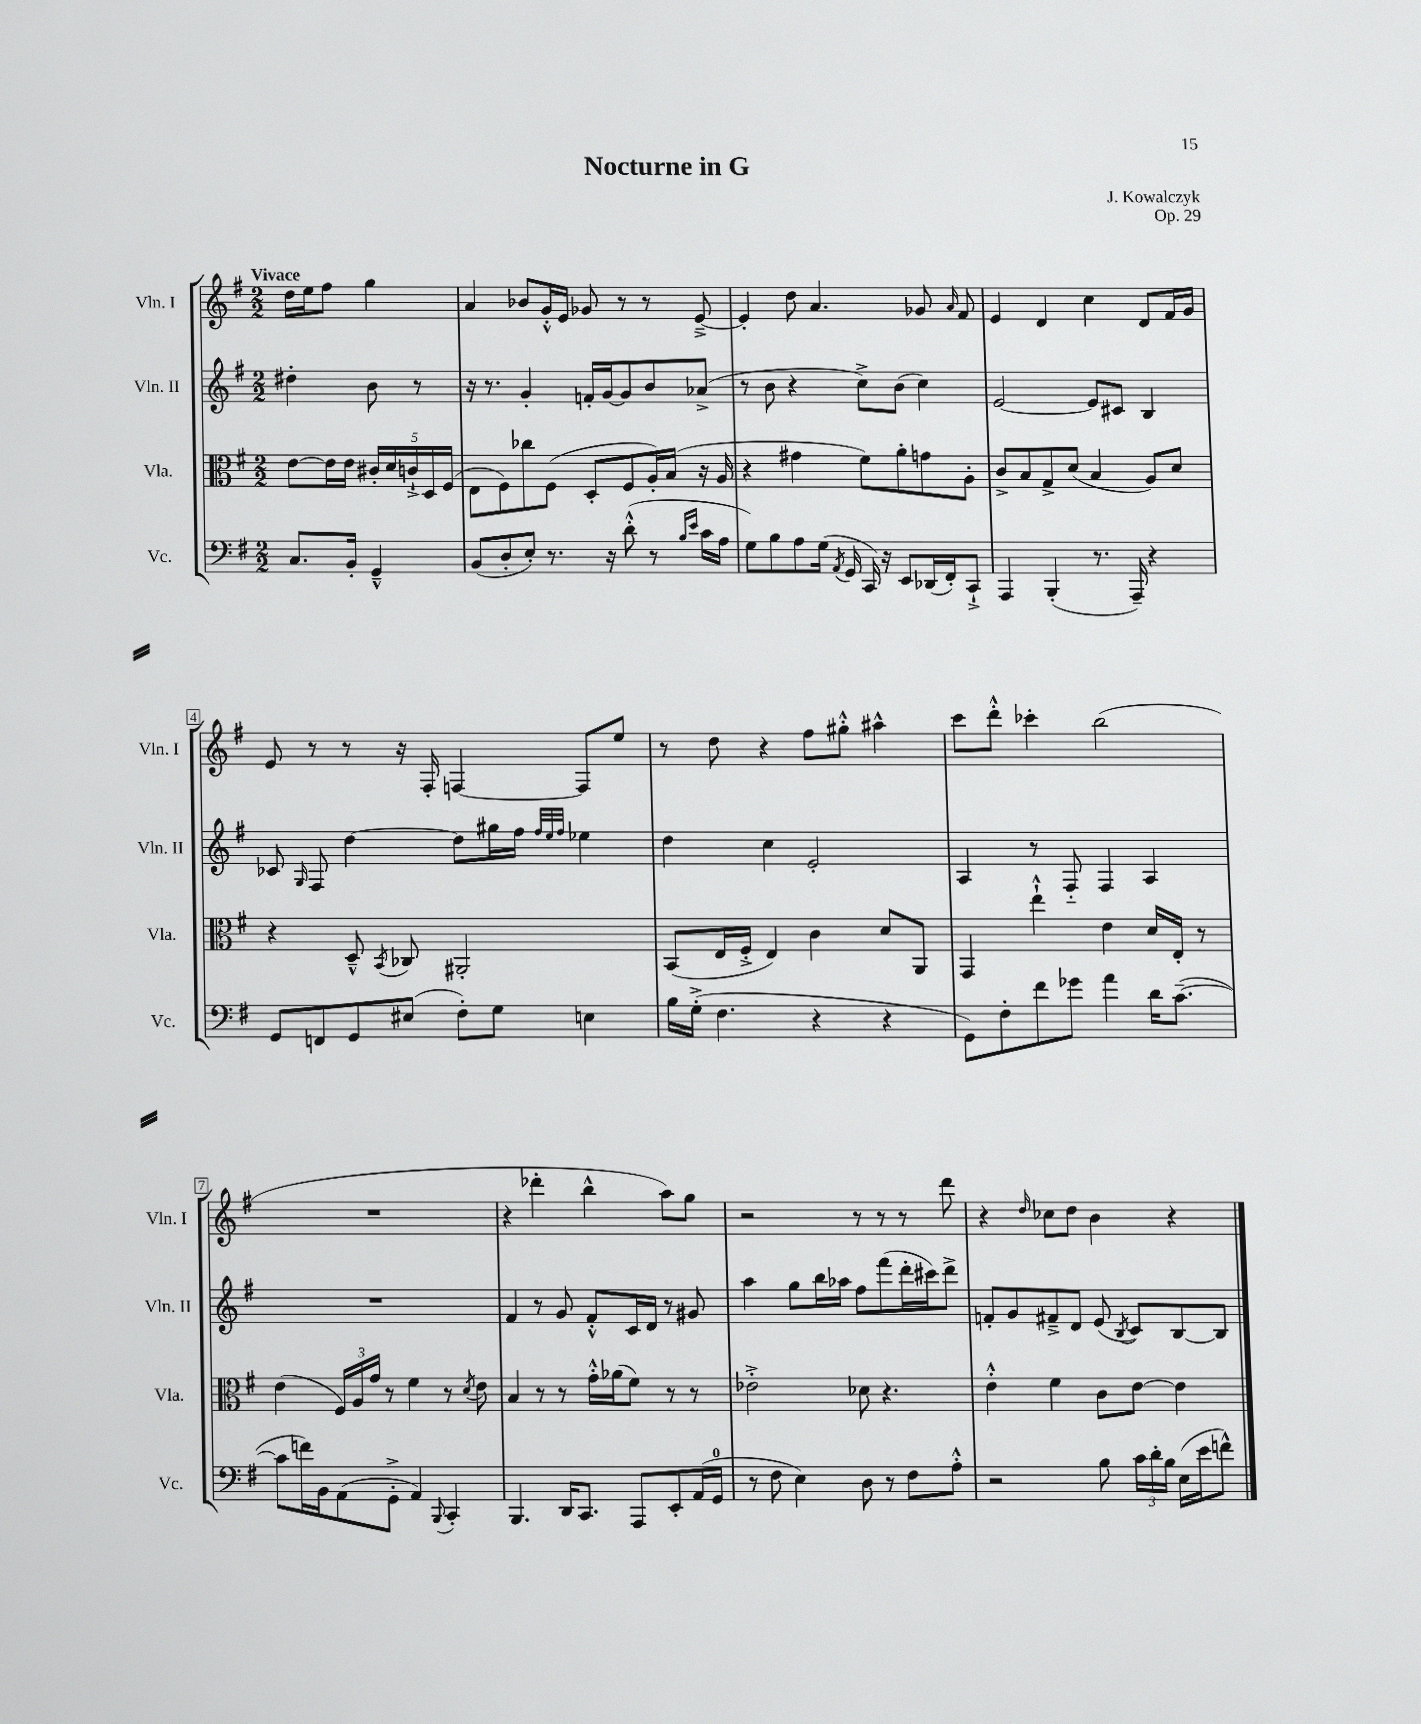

**kern	**kern	**kern	**kern
*staff4	*staff3	*staff2	*staff1
*clefF4	*clefC3	*clefG2	*clefG2
*k[f#]	*k[f#]	*k[f#]	*k[f#]
*M2/2	*M2/2	*M2/2	*M2/2
8.C	[8e	4dd#'	16dd
.	.	.	16ee
.	16e]	.	8ff#
16BB'	16e	.	.
4GG~^^	20c#'	8b	4gg
.	20d	.	.
.	20c`^	.	.
.	.	8r	.
.	20D	.	.
.	(20F#	.	.
=	=	=	=
(8BB	8E	16r	4a
.	.	8.r	.
8D'	8F#)	.	.
8E')	8cc-	4g'	8b-
8.r	(8F#	.	16g'^^
.	.	.	16e
.	8D'	16f'	8g-
16r	.	[16g	.
(8d'^^	8F#	8g]	8r
8r	16A')	8b	8r
.	(16B	.	.
16qqB	.	.	.
16qqe	.	.	.
16c	16r	(8a-^	[8e~^
16A	16A	.	.
=	=	=	=
8G)	4r	8r	4e']
8B	.	8b	.
8A	4g#	4r	8dd
(16G	.	.	4.a
8qAA	.	.	.
16GG	.	.	.
16CC)	8f#)	8cc^)	.
16r	.	.	.
8EE	8a'	(8b	.
(16DD-	8g	4cc)	8g-
16FF#')	.	.	.
.	.	.	16qqa
8CC`^	8A'	.	8f#
=	=	=	=
4AAA	8c^	[2e	4e
.	8B	.	.
(4BBB'	8G^	.	4d
.	(8d	.	.
8.r	4B	8e]	4cc
.	.	8c#	.
16AAA~)	.	.	.
4r	8A)	4B	8d
.	8d	.	16f#
.	.	.	16g
=	=	=	=
8GG	4r	8c-	8e
.	.	16qqG	.
8FF	.	8F#	8r
8GG	8D~^^	[4dd	8r
.	8qBB	.	.
(8E#	8C-	.	16r
.	.	.	16F#'
8F#')	2AA#'	8dd]	[4F
8G	.	16gg#	.
.	.	16ff#	.
.	.	32qqff#	.
.	.	32qqee	.
.	.	32qqff#	.
4E	.	4ee-	8F]
.	.	.	8ee
=	=	=	=
16B	(8BB	4dd	8r
(16G'^	.	.	.
4.F#	16E	.	8dd
.	16F#'^	.	.
.	4E)	4cc	4r
4r	4c	2e'	8ff#
.	.	.	8gg#'^^
4r	8d	.	4aa#^^
.	8AA	.	.
=	=	=	=
8GG)	4GG	4A	8ccc
8F#'	.	.	8ddd'^^
8f#	4ee`^^	8r	4ccc-'
8g-	.	8F#'~	.
4a	4e	4F#	(2bb
16d	16d	4A	.
([8.c~	16E'	.	.
.	8r	.	.
=	=	=	=
8c]	(4e	1r	1r
16f)	.	.	.
16BB	.	.	.
(8AA	24F#)	.	.
.	24A	.	.
.	24g	.	.
8GG'^	8r	.	.
4AA)	4f#	.	.
8qqBBB	.	.	.
4CC'	8r	.	.
.	8qd	.	.
.	8e	.	.
=	=	=	=
4.BBB	4B	4f#	4r
.	8r	8r	4ddd-'
16DD	8r	8g	.
8.CC	.	.	.
.	16g'^^	8f#'^^	4bb^^
.	(16a-	.	.
8AAA	8f#)	16c	.
.	.	16d	.
8EE'	8r	8r	8aa)
(16AA	8r	8g#	8gg
16GG	.	.	.
=	=	=	=
8r	2e-'^	4aa	2r
8F#	.	.	.
4E)	.	8gg	.
.	.	16bb	.
.	.	16aa-	.
8D	8d-	8ff#	8r
8r	4.r	(8fff#	8r
8F#	.	16ddd'	8r
.	.	16ccc#)	.
8A'^^	.	8ddd^	8ddd
=	=	=	=
2r	4e'^^	8f'	4r
.	.	8g	.
.	.	.	16qqdd
.	4f#	8f#~^	8cc-
.	.	8d	8dd
8B	8c	(8e	4b
.	.	8qB	.
24c	[8e	8c)	.
24d'	.	.	.
24B	.	.	.
(16E	4e]	[8B	4r
16e	.	.	.
8f^^)	.	8B]	.
==	==	==	==
*-	*-	*-	*-
